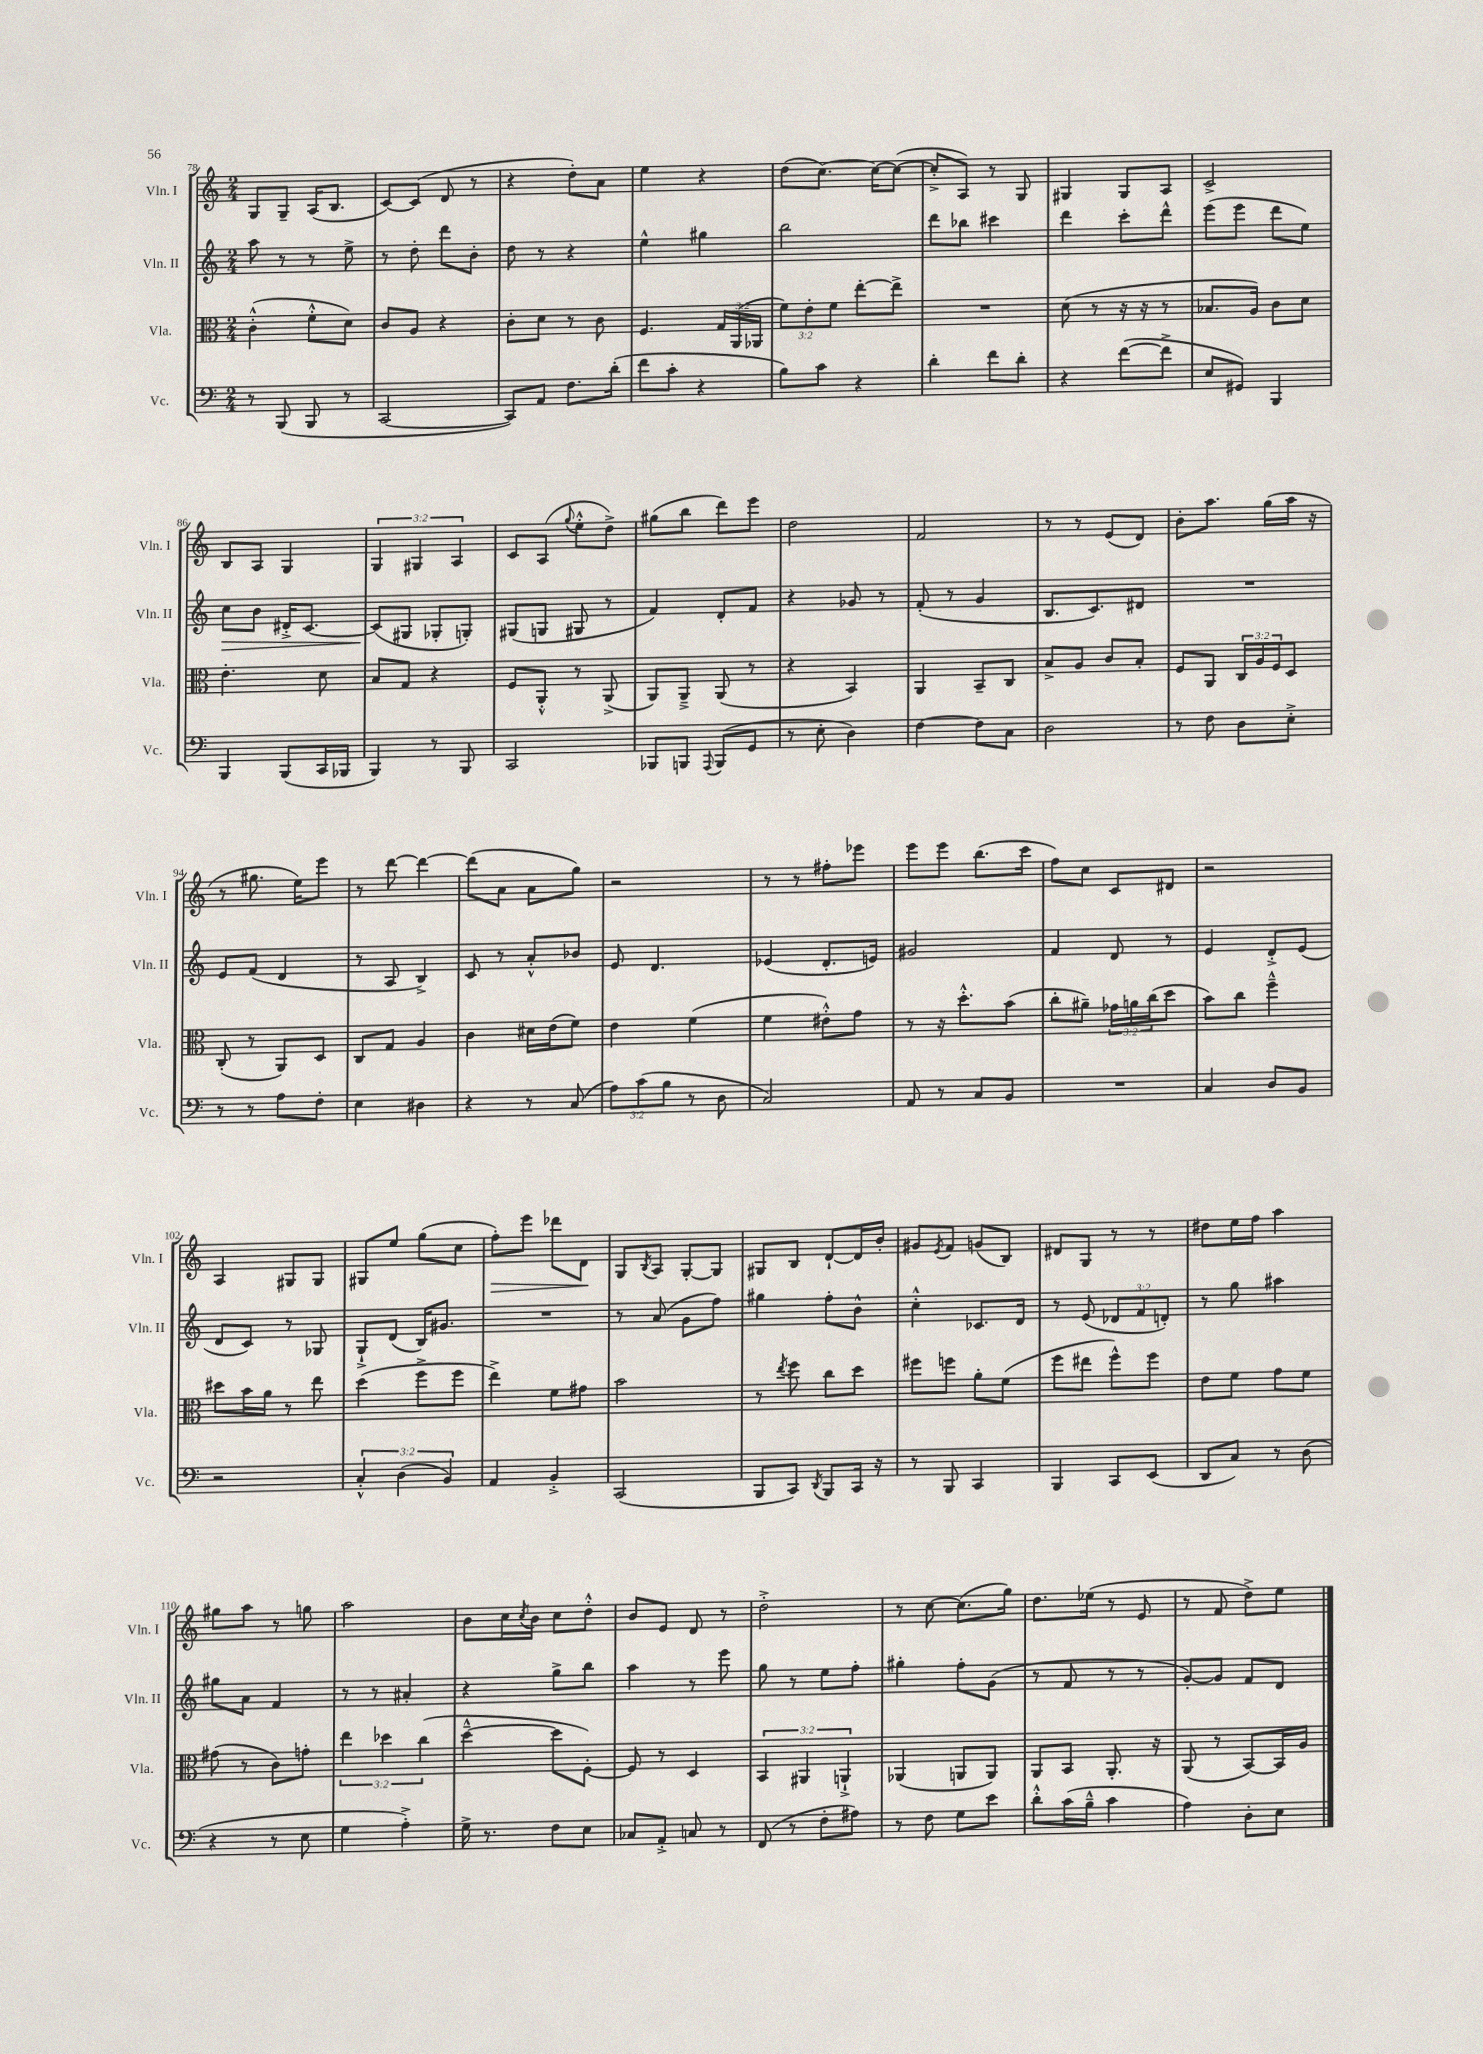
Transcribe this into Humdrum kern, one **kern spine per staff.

**kern	**kern	**kern	**kern
*staff4	*staff3	*staff2	*staff1
*clefF4	*clefC3	*clefG2	*clefG2
*k[]	*k[]	*k[]	*k[]
*M2/4	*M2/4	*M2/4	*M2/4
8r	(4c'^^\	8aa\	8G/L
(8BBB/	.	8r	8G~/J
8BBB/	8f'^^\L	8r	(16A/LK
.	.	.	8.B/J
8r	8d\J)	8ee^\	.
=	=	=	=
[2CC/	8c/L	8r	[8c/L)
.	8A/J	8dd'\	(8c/]J
.	4r	8ddd\L	8d/
.	.	8b'\J	8r
=	=	=	=
8CC/]L)	8c'\L	8dd\	4r
8AA/J	8d\J	8r	.
8.F\L	8r	4r	8dd'\L)
.	8c\	.	8a\J
(16d'\Jk	.	.	.
=	=	=	=
8f\L	4.F/	4ee^^\	4ee\
8c'\J	.	.	.
4r	.	4gg#\	4r
.	24G/LL	.	.
.	(24AA/	.	.
.	24AA-/JJ	.	.
=	=	=	=
8B\L)	12f\L)	2bb\	(8dd\L
.	12e'\	.	.
8c\J	.	.	[8.cc\J)
.	12f\J	.	.
4r	[8ee'\L	.	.
.	.	.	16cc\_LK
.	8ee^\]J	.	(8cc\_J
=	=	=	=
4d'\	2r	8ddd\L	8cc'^/]L
.	.	8bb-\J	8A/J)
8f\L	.	4ccc#\	8r
8d'\J	.	.	8G/
=	=	=	=
4r	(8d\	4ddd\	4G#/
.	8r	.	.
([8f\L	16r	8ccc'\L	8G#/L
.	16r	.	.
8f^\]J	8r	8ddd^^\J	8A/J
=	=	=	=
8E/L	8.B-/L	(8eee\L	2c^/
8GG#/J)	.	8eee\J	.
.	16A/Jk)	.	.
4BBB/	8c\L	8ddd\L	.
.	8d\J	8ee\J)	.
=	=	=	=
4BBB/	4.e'\	8cc\L	8B/L
.	.	8b\J	8A/J
(8BBB/L	.	16d#'^/LK	4G/
.	.	[8.c/J	.
16CC/L	8d\	.	.
16BBB-/JJ	.	.	.
=	=	=	=
4BBB/)	8B/L	(8c/]L	6G/
.	8G/J	8G#/J	.
.	.	.	6G#/
8r	4r	8G-'/L	.
.	.	.	6A/
8BBB/	.	8G'/J)	.
=	=	=	=
2CC/	8F/L	(8G#/L	8c/L
.	8AA'^^/J	8G/J	(8A/J
.	.	.	8qqgg/
.	8r	8G#/	8ee'^^\L
.	(8AA^/	8r	8dd^\J)
=	=	=	=
8BBB-/L	8AA/L)	4f/)	(8gg#\L
8BBB/J	8AA~^/J	.	8bb\J
8qqAAA/	.	.	.
(8BBB/L	(8AA/	8d'/L	8ddd\L)
8GG/J	8r	8f/J	8eee\J
=	=	=	=
8r	4r	4r	2dd\
8E'\	.	.	.
4D\)	4BB/)	8g-/	.
.	.	8r	.
=	=	=	=
[4F\	4AA/	(8f'/	2f/
.	.	8r	.
8F\]L	8BB~/L	4g/	.
8C\J	8C/J	.	.
=	=	=	=
2D\	8B^/L	8.B/L	8r
.	8A/J	.	8r
.	.	8.c/)	.
.	8c/L	.	(8e/L
.	8B'/J	8d#/J	8d/J)
=	=	=	=
8r	8F/L	2r	8b'\L
8F\	8AA/J	.	8.aa\J
8D\L	24C/LL	.	.
.	24A/	.	.
.	.	.	(16gg\LL
.	24F/J	.	.
8E'^\J	8D/J	.	16aa\JJ
.	.	.	16r
=	=	=	=
8r	(8C'/	8e/L	8r
8r	8r	(8f/J	8.gg#\
8A\L	8AA/L)	4d/	.
.	.	.	16ee\LK)
8F'\J	8D/J	.	8eee\J
=	=	=	=
4E\	8C/L	8r	8r
.	8G/J	8A/	[8ddd\
4D#\	4A/	4B^/)	4ddd\_
=	=	=	=
4r	4c\	8c/	(8ddd\]L
.	.	8r	8a\J
8r	16d#\LL	8a'^^/L	8a\L
.	(16e\J	.	.
(8C/	8f\J)	8b-/J	8gg\J)
=	=	=	=
12A\L)	4e\	8e/	2r
(12c\	.	.	.
.	.	4.d/	.
12B\J	.	.	.
8r	(4f\	.	.
8D\	.	.	.
=	=	=	=
2C/)	4f\	(4e-/	8r
.	.	.	8r
.	8e#'^^\L)	8.d'/L	8ff#'\L
.	8g\J	.	8eee-\J
.	.	16e/Jk)	.
=	=	=	=
8AA/	8r	2g#/	8eee\L
8r	16r	.	8eee\J
.	8.dd'^^\L	.	.
8C/L	.	.	(8.bb\L
8BB/J	(8b\J	.	.
.	.	.	16ccc\Jk
=	=	=	=
2r	8cc'\L	4f/	8ff\L)
.	8a#~\J)	.	8cc\J
.	24g-\LL	8d/	8c/L
.	24a\	.	.
.	(24cc\J	.	.
.	8dd\J	8r	8d#/J
=	=	=	=
4C/	8b\L)	4e/	2r
.	8cc\J	.	.
8D/L	4ff~^^\	8d'^/L	.
8BB/J	.	(8e/J	.
=	=	=	=
2r	8dd#\L	8d/L	4A/
.	16b\L	8c/J)	.
.	16a\JJ	.	.
.	8r	8r	8G#/L
.	8ee\	8G-/	8G#/J
=	=	=	=
6C'^^/	(4dd\	8G`^/L	8G#/L
.	.	(8d/J	8ee/J
(6D\	.	.	.
.	8ff^\L	16B/LK)	(8gg\L
.	.	8.g#/J	.
6BB/)	.	.	.
.	8ff\J	.	8cc\J
=	=	=	=
4AA/	4ee^\)	2r	8ff'\L)
.	.	.	8eee\J
4BB'^/	8f\L	.	8ddd-\L
.	8g#\J	.	8d\J
=	=	=	=
(2CC/	2b\	8r	8G/L
.	.	.	8qB/
.	.	(8a/	8A/J
.	.	8g\L	[8G'/L
.	.	8ff\J)	8G/]J
=	=	=	=
8BBB/L	8r	4gg#\	8G#/L
.	8qee/	.	.
8CC/J)	8ff\	.	8B/J
8qDD/	.	.	.
8BBB/L	8cc\L	8ff'\L	[8d`/L
16CC/Jk	8dd\J	8b^^\J	16d/]L
16r	.	.	16b'/JJ
=	=	=	=
8r	8ff#\L	4cc'^^\	8g#/L
.	.	.	8qe/
8BBB/	8ff\J	.	8f/J
4CC/	8a'\L	8.c-/L	(8g/L
.	(8f\J	.	8B/J)
.	.	16d/Jk	.
=	=	=	=
4BBB/	8ff\L	8r	8d#/L
.	8ee#\J	(8e/	8G/J
8CC/L	8ff^^\L)	12d-/L	8r
.	.	12f/	.
(8EE/J	8ff\J	.	8r
.	.	12d'/J)	.
=	=	=	=
8DD/L	8e\L	8r	8dd#\L
8C/J)	8f\J	8gg\	16ee\L
.	.	.	16ff\JJ
8r	8g\L	4aa#\	4aa\
(8D\	8f\J	.	.
=	=	=	=
4r	(8g#\	8gg#\L	8gg#\L
.	8r	8a\J	8aa\J
8r	8c\L)	4f/	8r
8E\	8g'\J	.	8gg\
=	=	=	=
4G\	6ee\	8r	2aa\
.	.	8r	.
.	6dd-\	.	.
4A'^\)	.	4a#'/	.
.	(6cc\	.	.
=	=	=	=
16G^\	[4dd~^^\	4r	8b\L
8.r	.	.	.
.	.	.	16cc\L
.	.	.	8qcc/
.	.	.	16b\JJ
8F\L	8dd\]L	8gg^\L	8cc\L
8E\J	[8F'\J)	8bb\J	8dd'^^\J
=	=	=	=
8C-/L	8F/]	4aa\	8b/L
8AA'^/J	8r	.	8e/J
8C/	4D/	8r	8d/
8r	.	8eee\	8r
=	=	=	=
(8FF/	6BB/	8gg\	2dd'^\
8r	.	8r	.
.	6AA#/	.	.
8F'\L	.	8ee\L	.
.	6AA`^/	.	.
8A#\J)	.	8ff'\J	.
=	=	=	=
8r	(4AA-/	4gg#'\	8r
8F\	.	.	[8cc\
8G\L	8AA/L	8ff'\L	(8.cc\]L
8e\J	8AA/J)	(8g\J	.
.	.	.	16gg\Jk)
=	=	=	=
8d'^^\L	8AA/L	8r	8.dd\L
(16c\L	8BB/J	8f/	.
16B~^^\JJ	.	.	(16ee-\Jk
4c\	8.AA'/	8r	8r
.	.	8r	8e/
.	16r	.	.
=	=	=	=
4A\)	(8AA/	[8g'/L)	8r
.	8r	8g/]J	8f/
8D'\L	[8BB/L)	8f/L	8dd^\L)
8E\J	16BB/]L	8d/J	8ee\J
.	16A/JJ	.	.
==	==	==	==
*-	*-	*-	*-
